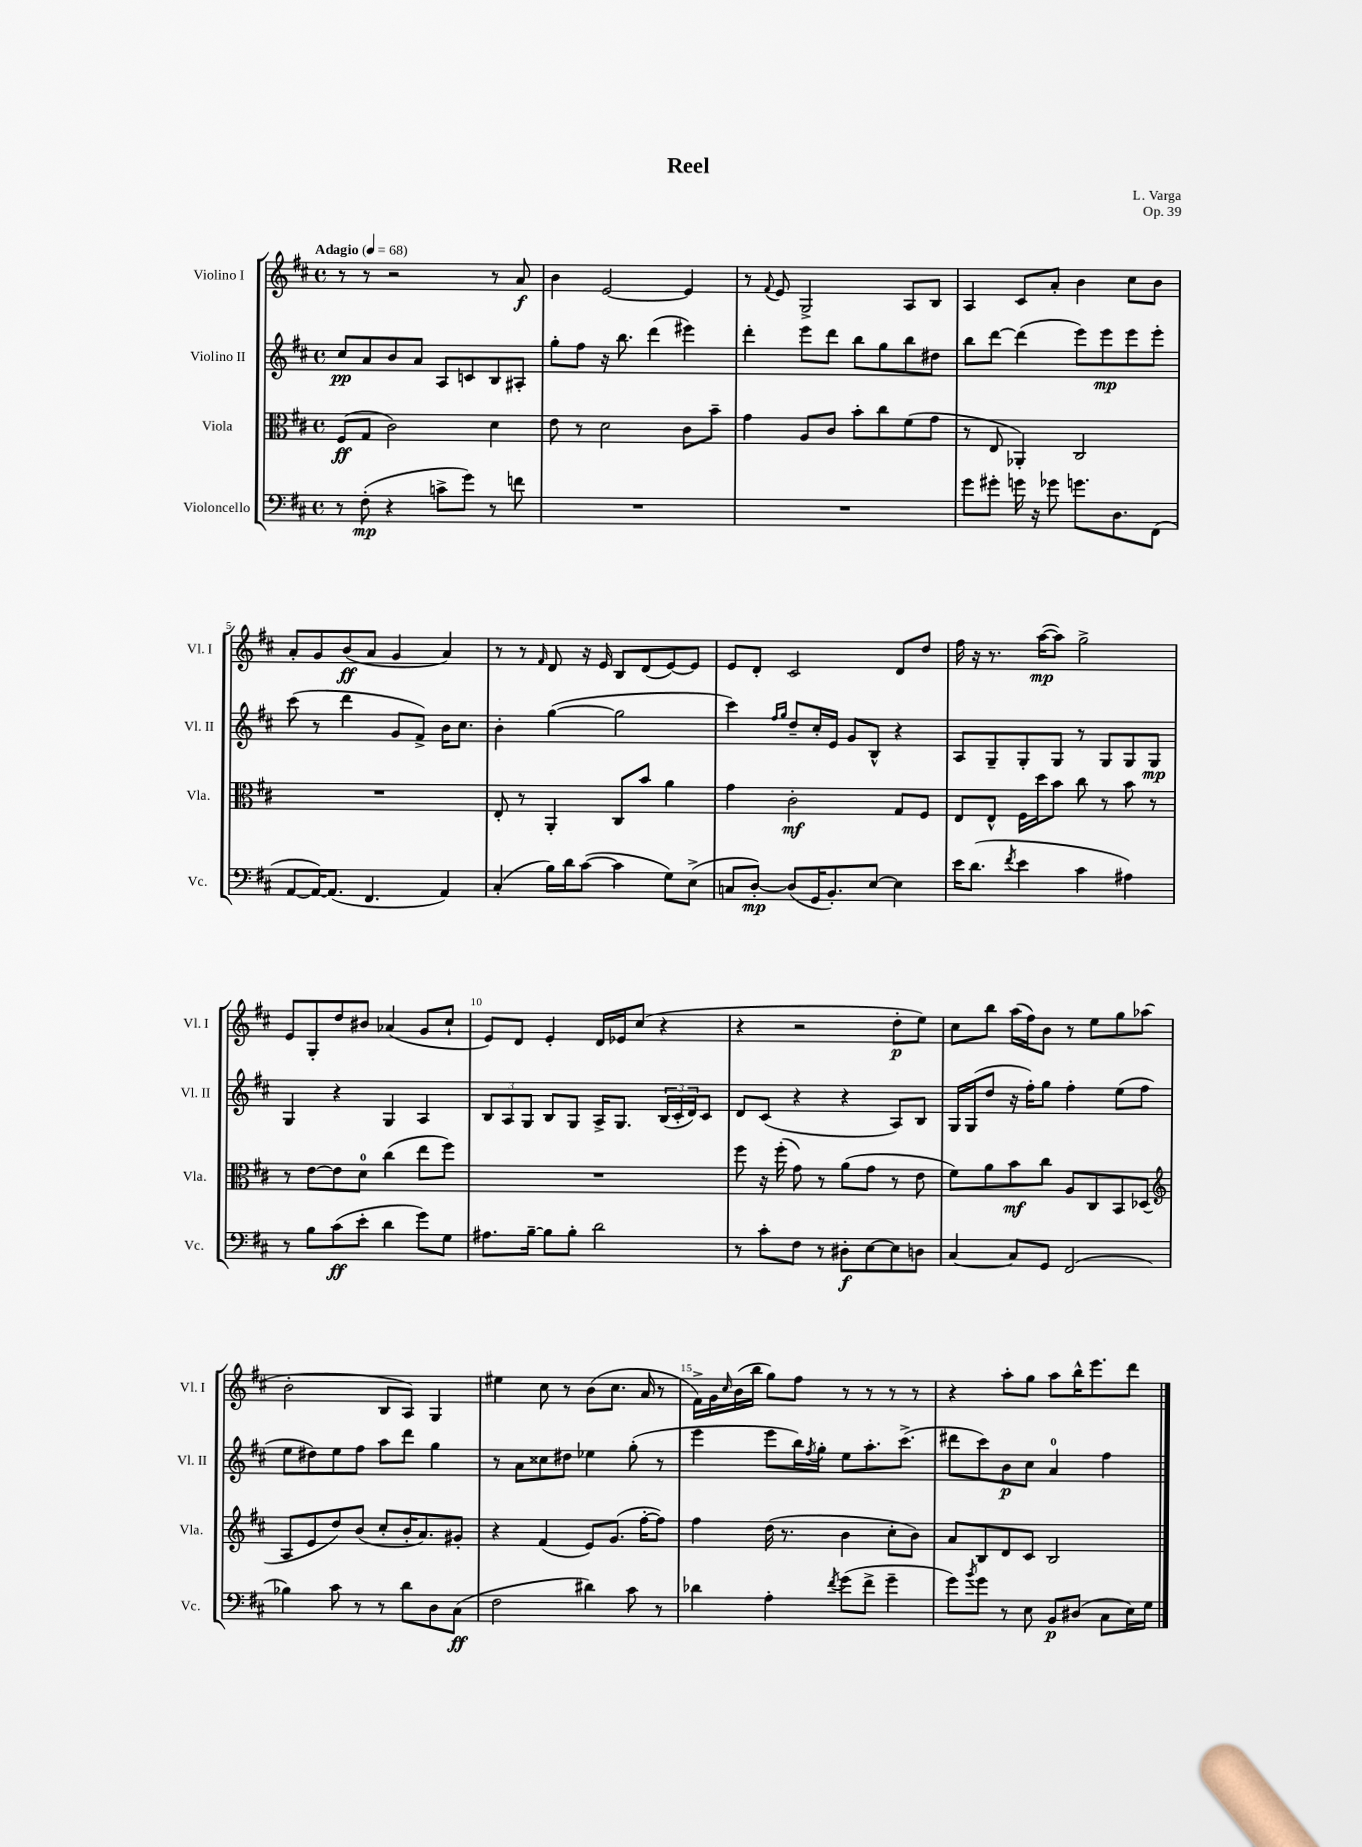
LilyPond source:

\header { title = "Reel" composer = "L. Varga" opus = "Op. 39" }
<<
\new StaffGroup <<
\new Staff = "s0" \with { instrumentName = "Violino I" shortInstrumentName = "Vl. I" } {
    \clef treble \key d \major \defaultTimeSignature \time 4/4 \tempo "Adagio" 4 = 68
    r8 r8 r2 r8 a'8\f |
    b'4 e'2~ e'4 |
    r8 \appoggiatura { fis'8 } e'8 g2-> a8 b8 |
    a4 cis'8 a'8-. b'4 cis''8 b'8 |
    a'8-. g'8 b'8\ff( a'8 g'4 a'4) |
    r8 r8 \grace { fis'16 } d'8 r16 e'16 b8 d'8( e'8~) e'8 |
    e'8 d'8-. cis'2 d'8 d''8 |
    fis''16 r16 r8. a''16~\mp( a''8) g''2-> |
    e'8 g8-. d''8 bis'8 aes'4( g'8 cis''8-! |
    e'8) d'8 e'4-. d'16 ees'16 cis''8( r4 |
    r4 r2 d''8-.\p e''8) |
    cis''8 b''8 a''16( fis''16) b'8 r8 e''8 g''8 aes''8( |
    b'2-. b8 a8) g4 |
    eis''4 cis''8 r8 b'8( cis''8. a'16 r8 |
    fis'16->) g'16 \grace { cis''16 } b'16( b''16 g''8) fis''8 r8 r8 r8 r8 |
    r4 a''8-. g''8 a''8 b''16-^ e'''8. d'''8 \bar "|." |
}
\new Staff = "s1" \with { instrumentName = "Violino II" shortInstrumentName = "Vl. II" } {
    \clef treble \key d \major \defaultTimeSignature \time 4/4
    cis''8\pp a'8 b'8 a'8 a8 c'8 b8 ais8-. |
    g''8-. fis''8 r16 b''8. d'''4( eis'''4) |
    d'''4-. e'''8 d'''8 b''8 g''8 b''8 dis''8 |
    b''8 d'''8~ d'''4( e'''8) e'''8\mp e'''8 e'''8-. |
    cis'''8( r8 d'''4 g'8 fis'8->) b'16 cis''8. |
    b'4-. g''4~( g''2 |
    cis'''4) \grace { fis''16 g''16 } d''8-- cis''16-. e'16 g'8 b8-^ r4 |
    a8 g8-- g8-. g8 r8 g8 g8 g8\mp |
    g4 r4 g4 a4 |
    \tuplet 3/2 { b8 a8 g8 } b8 g8 a16-> g8. \tuplet 3/2 { b16( cis'16-. d'16) } cis'8 |
    d'8 cis'8( r4 r4 a8) b8 |
    g16 g16( d''8 r16 fis''16-.) g''8 fis''4-. e''8( fis''8 |
    e''8 dis''8) e''8 fis''8 a''8 d'''8 g''4 |
    r8 a'8 cisis''8 dis''8 ees''4 g''8-.( r8 |
    e'''4 e'''8 b''16) \acciaccatura { fis''8 } g''16-. e''8 a''8.-. cis'''8.->( |
    dis'''8 cis'''8) b'8\p cis''8 a'4-0 fis''4 \bar "|." |
}
\new Staff = "s2" \with { instrumentName = "Viola" shortInstrumentName = "Vla." } {
    \clef alto \key d \major \defaultTimeSignature \time 4/4
    fis8\ff( g8 cis'2) d'4 |
    e'8 r8 d'2 cis'8 b'8-- |
    g'4 a8 cis'8 b'8-. cis''8 fis'8( g'8 |
    r8 e8 aes,4-.) cis2 |
    R1 |
    e8-. r8 a,4-. cis8 b'8 a'4 |
    g'4 cis'2-.\mf g8 fis8 |
    e8 e8-^ fis16 d''16 b'8 cis''8 r8 b'8 r8 |
    r8 e'8~ e'8 d'8-0 cis''4( e''8 fis''8) |
    R1 |
    fis''8 r16 fis''16-.( g'8) r8 a'8( g'8 r8 e'8 |
    fis'8) a'8 b'8\mf cis''8 a8 cis8 b,8 des8( |
    \clef treble a8 e'8 d''8) b'8( cis''8-. b'16-. a'8.) gis'8-. |
    r4 fis'4( e'8) g'8.( fis''16~-. fis''8) |
    fis''4 d''16( r8. b'4 cis''8-. b'8) |
    a'8 b8 d'8 cis'8 b2 \bar "|." |
}
\new Staff = "s3" \with { instrumentName = "Violoncello" shortInstrumentName = "Vc." } {
    \clef bass \key d \major \defaultTimeSignature \time 4/4
    r8 fis8-.\mp( r4 c'8-> g'8) r8 f'8 |
    R1 |
    R1 |
    g'8 gis'8-. g'16 r16 ges'8 g'8. d8. fis,8( |
    a,8~ a,16~) a,8.( fis,4. a,4) |
    cis4-.( b16) d'16 cis'8~( cis'4 g8) e8->( |
    c8 d8~-.\mp) d8( g,16 b,8.-.) e8~ e4 |
    e'16 d'8.( \acciaccatura { fis'8 } e'4 cis'4 ais4) |
    r8 b8 cis'8\ff( e'8-. d'4 g'8) g8 |
    ais8. b16~-- b8 b8-. d'2 |
    r8 cis'8-. fis8 r8 dis8-.\f e8~ e8 d8 |
    cis4~ cis8 g,8 fis,2( |
    bes4) cis'8 r8 r8 d'8 d8 cis8\ff( |
    fis2 dis'4) cis'8 r8 |
    des'4 a4-. \acciaccatura { fis'8 } g'8( fis'8-> g'4-- |
    g'8) \acciaccatura { b'8 } g'8 r8 e8 b,8\p dis8( cis8 e16) g16 \bar "|." |
}
>>
>>
\layout { \context { \Score \override BarNumber.break-visibility = ##(#f #t #t) barNumberVisibility = #(every-nth-bar-number-visible 5) } }
